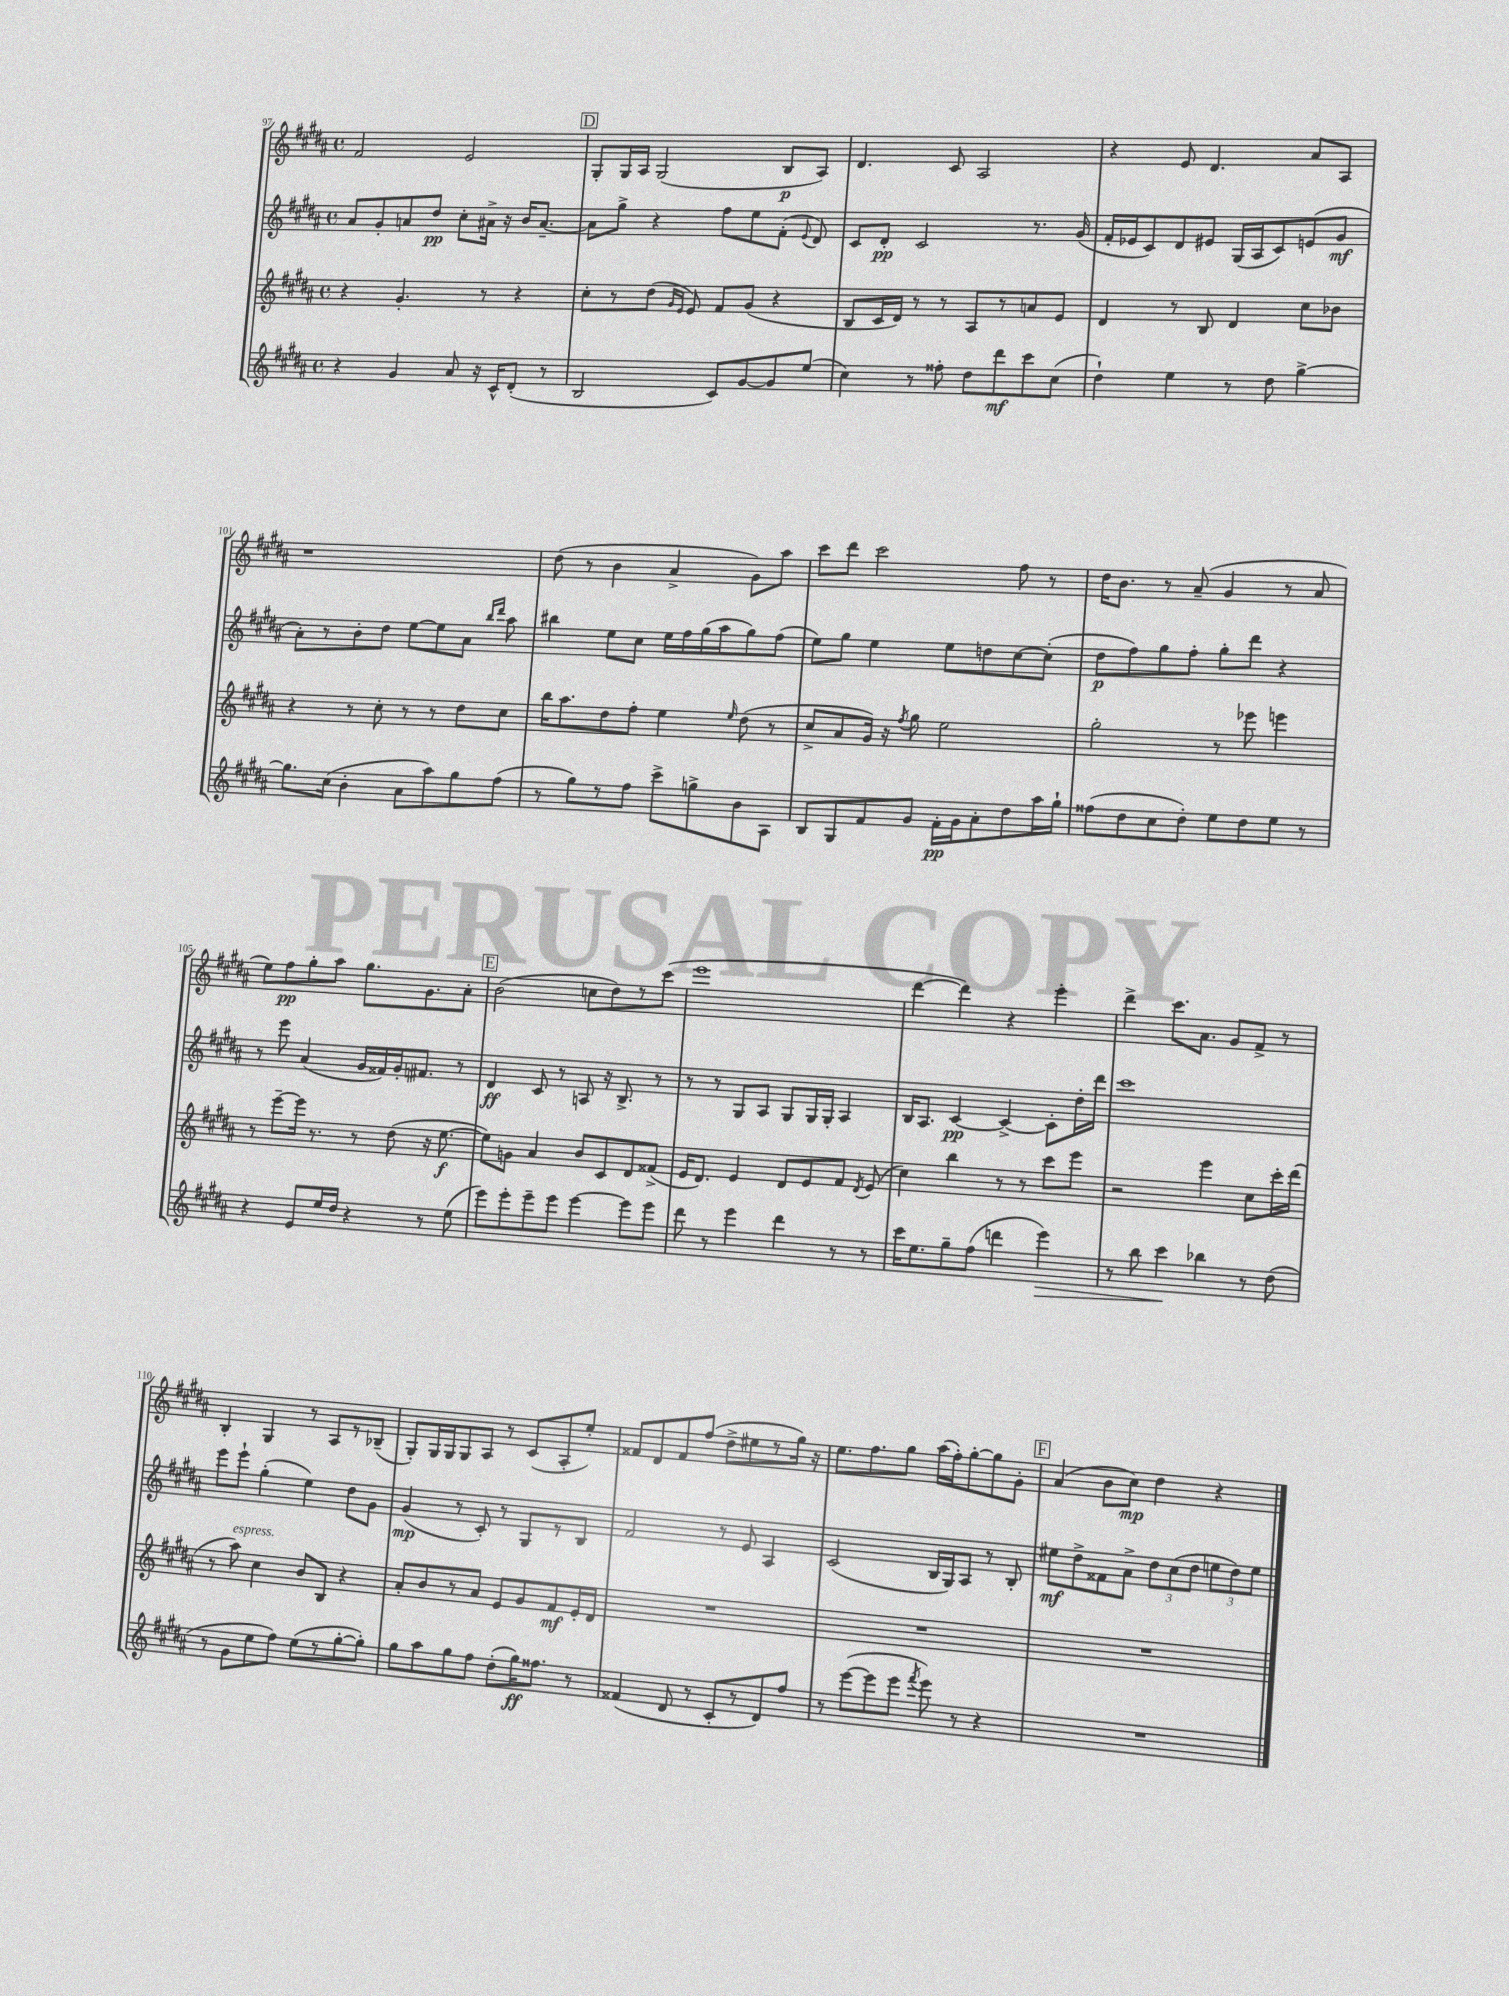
<<
\new StaffGroup <<
\new Staff = "s0" {
    \clef treble \key b \major \defaultTimeSignature \time 4/4
    \autoBeamOff fis'2 e'2 |
    \mark \markup { \box "D" } gis8[-. gis16 ais16] gis2( b8[\p ais8]) |
    dis'4. cis'8 ais2 |
    r4 e'8 dis'4. ais'8[ ais8] |
    r1 |
    dis''8( r8 b'4 ais'4-> gis'8[) ais''8] |
    cis'''8[ dis'''8] cis'''2 fis''8 r8 |
    dis''16[ b'8.] r8 ais'8--( gis'4 r8 ais'8 |
    e''8[) fis''8\pp gis''8-. ais''8] gis''8.[ gis'8. ais'8]-. |
    \mark \markup { \box "E" } b'2( c''8[ dis''8) r8 cis'''8]( |
    e'''1 |
    dis'''4~ dis'''4) r4 e'''4-. |
    dis'''4-> cis'''8.[ ais'8.] gis'8[ fis'8]-> r8 |
    b4-. gis4 r8 ais8[ r8 bes8]--( |
    gis8[-.) gis16 gis16 gis8 ais8] r8 cis'8[( ais8-. e''8]-.) |
    fisis'8[ dis'8 fisis'8 fis''8]( dis''8[-> eis''8 r8 gis''16]) r16 |
    e''8.[ fis''8. gis''8] ais''16[( fis''16-.) gis''8~-. gis''8 gis'8]-. |
    \mark \markup { \box "F" } ais'4( b'8[ cis''8]\mp) dis''4 r4 \bar "|." |
}
\new Staff = "s1" {
    \clef treble \key b \major \defaultTimeSignature \time 4/4
    \autoBeamOff ais'8[ gis'8-. a'8 dis''8]\pp cis''8[-. ais'16]-> r16 b'16[ ais'8.]~-- |
    \mark \markup { \box "D" } ais'8[ gis''8]-> r4 fis''8[ e''8 fis'8]-.( \appoggiatura { e'8 } dis'8) |
    cis'8[ dis'8]-.\pp cis'2 r8. gis'16( |
    fis'16[-. ees'16 cis'8) dis'8 eis'8] gis16[( ais16 cis'8) e'8( gis'8]\mf |
    ais'8[-.) r8 b'8-. dis''8] e''8[~ e''8 ais'8] \grace { b''16[ dis'''16] } ais''8 |
    bis''4 e''8[ cis''8] e''16[ fis''16 gis''16( ais''16 gis''8) fis''8]( |
    e''8[) gis''8] e''4 e''8[ d''8 cis''8~ cis''8]-.( |
    dis''8[\p fis''8) gis''8 fis''8]-. gis''8[-. dis'''8] r4 |
    r8 e'''8 ais'4( gis'16[ fisis'16) gis'16-. fis'8.] r8 |
    \mark \markup { \box "E" } dis'4\ff cis'8 r8 a8 r16 b8.-> r8 |
    r8 r8 gis8[ ais8] gis8[ gis16 gis16]-. ais4 |
    b16[ ais8.] cis'4~\pp cis'4~-> cis'8[-. dis''16-. dis'''16] |
    cis'''1 |
    e'''8[ e'''8]-! gis''4-.( e''4) dis''8[ gis'8] |
    gis'4\mp( r8 cis'8-.) r8 gis8[ r8 b8] |
    fis'2 r8 e'8 ais4 |
    cis'2( b16[ gis16) ais8] r8 b8-. |
    \mark \markup { \box "F" } eis''8[\mf dis''8-> fisis'8 ais'8]-> \tuplet 3/2 { dis''8[ cis''8( dis''8] } \tuplet 3/2 { e''8[ dis''8) e''8] } \bar "|." |
}
\new Staff = "s2" {
    \clef treble \key b \major \defaultTimeSignature \time 4/4
    \autoBeamOff r4 gis'4.-. r8 r4 |
    \mark \markup { \box "D" } cis''8[-. r8 dis''8]( \grace { gis'16[ e'16] } e'8) fis'8[ gis'8]( r4 |
    b8[ cis'16 dis'16]) r8 r8 ais8[ r8 a'8 e'8] |
    dis'4 r8 b8 dis'4 cis''8[ bes'8] |
    r4 r8 cis''8-. r8 r8 dis''8[ cis''8] |
    b''16[ ais''8. dis''8 fis''8]-. e''4 \grace { e''16 } dis''8( r8 |
    cis''8[-> ais'8 gis'16]) r16 \acciaccatura { fis''8 } gis''8 e''2 |
    gis''2-. r8 ees'''8 e'''4 |
    r8 e'''8[~-- e'''16] r8. r8 dis''8( r16 e''8.~\f |
    \mark \markup { \box "E" } e''8[) g'8] ais'4 b'8[ cis'8 dis'8 fisis'8]->( |
    e'16[ dis'8.]) e'4 dis'8[ e'8 fis'8] \acciaccatura { dis'8 } e'8( |
    cis''4) b''4 r8 r8 cis'''8[ e'''8] |
    r2 e'''4 cis''8[ cis'''16-. dis'''16]( |
    r8 ais''8^\markup { \italic "espress." }) cis''4 b'8[ b8] r4 |
    ais'8[-. b'8 r8 ais'8] e'8[ gis'8 fis'8\mf e'16-. dis'16] |
    R1 |
    R1 |
    \mark \markup { \box "F" } R1 \bar "|." |
}
\new Staff = "s3" {
    \clef treble \key b \major \defaultTimeSignature \time 4/4
    \autoBeamOff r4 gis'4 ais'8 r16 cis'16[-^ dis'8]-.( r8 |
    \mark \markup { \box "D" } b2 cis'8[) gis'8~ gis'8 e''8]( |
    cis''4) r8 fisis''8-. dis''8[ dis'''8\mf cis'''8 cis''8]( |
    dis''4-!) e''4 r8 dis''8 gis''4~-> |
    gis''8.[ cis''16]( b'4-. ais'8[ ais''8) gis''8 fis''8]( |
    r8 gis''8[) r8 fis''8] cis'''8[-> g''8-> b'8 ais8] |
    b8[ gis8 fis'8 gis'8] fis'16[-.\pp gis'16 ais'8-. dis''8 ais''16 gis''16]-! |
    fisis''8[( dis''8 cis''8 dis''8]-.) e''8[ dis''8 e''8] r8 |
    r4 e'8[ e''16 dis''16] r4 r8 e''8( |
    \mark \markup { \box "E" } e'''8[) e'''8-. e'''8-- e'''8] e'''4~ e'''8[ e'''8] |
    dis'''8 r8 e'''4 dis'''4 r8 r8 |
    cis'''16[ e''8. gis''8-- fis''8]( d'''4 e'''4\>) |
    r8 b''8 cis'''4\! bes''4 r8 dis''8( |
    r8 gis'8[ e''8 fis''8]) e''8[( r8 gis''8~-. gis''8]-.) |
    gis''8[ ais''8 gis''8 fis''8] dis''8[-.( gis''16\ff) fisis''8.] r8 |
    fisis'4( dis'8 r8 cis'8[-. r8 dis'8) fis''8] |
    r8 e'''8[~( e'''8 e'''8] \acciaccatura { fis'''8 } e'''8) r8 r4 |
    \mark \markup { \box "F" } R1 \bar "|." |
}
>>
>>
\layout { \context { \Score currentBarNumber = #97 } }
